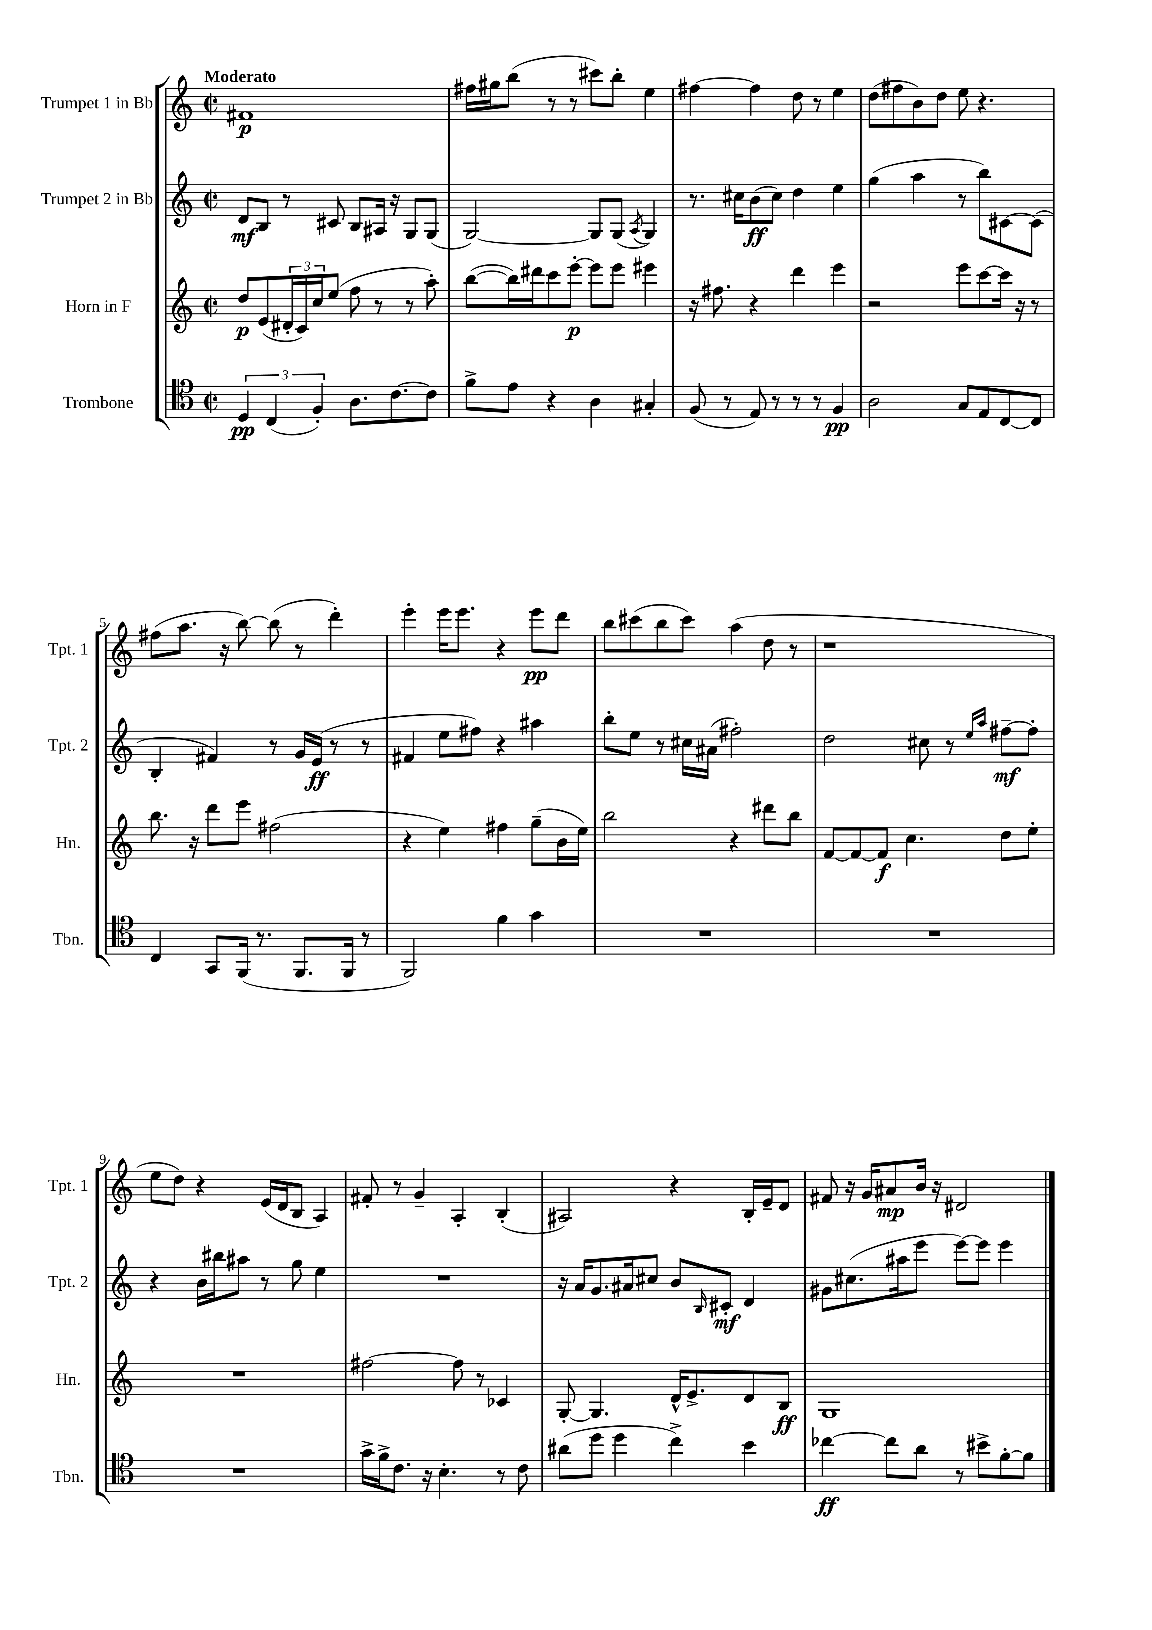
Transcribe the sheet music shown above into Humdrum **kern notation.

**kern	**kern	**kern	**kern
*staff4	*staff3	*staff2	*staff1
*clefC4	*clefG2	*clefG2	*clefG2
*k[]	*k[]	*k[]	*k[]
*M2/2	*M2/2	*M2/2	*M2/2
*met(c|)	*met(c|)	*met(c|)	*met(c|)
6D	8dd	8d	1f#
.	(8e	8B	.
(6C	.	.	.
.	24d#'	8r	.
.	24c)	.	.
6F')	24cc	.	.
.	(8ee	8c#	.
8.A	8ff	8B	.
.	8r	16A#	.
[8.c	.	16r	.
.	8r	8G	.
8c]	8aa')	(8G	.
=	=	=	=
8f^	([8bb	[2G)	16ff#
.	.	.	16gg#
8e	16bb])	.	(8bb
.	16ddd#	.	.
4r	8ccc	.	8r
.	[8eee'	.	8r
4A	8eee]	8G]	8ccc#)
.	8eee	(8G	8bb'
.	.	8qA	.
4G#'	4eee#	4G)	4ee
=	=	=	=
(8F	16r	8.r	[4ff#
.	8.ff#	.	.
8r	.	.	.
.	.	16cc#	.
8E)	4r	(8b	4ff#]
8r	.	8cc#)	.
8r	4ddd	4dd	8dd
8r	.	.	8r
4F	4eee	4ee	4ee
=	=	=	=
2A	2r	(4gg	(8dd
.	.	.	8ff#
.	.	4aa	8b)
.	.	.	8dd
8G	8eee	8r	8ee
8E	[8ccc	8bb)	4.r
[8C	16ccc]	[8c#	.
.	16r	.	.
8C]	8r	(8c#]	.
=	=	=	=
4C	8.bb	4B'	(8ff#
.	.	.	8.aa
.	16r	.	.
8GG	8ddd	4f#)	.
.	.	.	16r
(16FF	8eee	.	[8bb)
8.r	.	.	.
.	(2ff#	8r	(8bb]
8.FF	.	16g	8r
.	.	(16e	.
.	.	8r	4ddd')
16FF	.	.	.
8r	.	8r	.
=	=	=	=
2FF)	4r	4f#	4eee'
.	4ee)	8ee	16eee
.	.	.	8.eee
.	.	8ff#)	.
4f	4ff#	4r	4r
4g	(8gg~	4aa#	8eee
.	16b	.	8ddd
.	16ee)	.	.
=	=	=	=
1r	2bb	8bb'	8bb
.	.	8ee	(8ccc#
.	.	8r	8bb
.	.	16cc#	8ccc#)
.	.	(16a#	.
.	4r	2ff#')	(4aa
.	8ddd#	.	8dd
.	8bb	.	8r
=	=	=	=
1r	[8f	2dd	1r
.	8f_	.	.
.	8f]	.	.
.	4.cc	.	.
.	.	8cc#	.
.	.	8r	.
.	.	16qqee	.
.	.	16qqaa	.
.	8dd	[8ff#~	.
.	8ee'	8ff#']	.
=	=	=	=
1r	1r	4r	8ee
.	.	.	8dd)
.	.	16b	4r
.	.	16bb#	.
.	.	8aa#	.
.	.	8r	(16e
.	.	.	16d
.	.	8gg	8B
.	.	4ee	4A)
=	=	=	=
16g^	[2ff#	1r	8f#'
16f^	.	.	.
8.c	.	.	8r
.	.	.	4g~
16r	.	.	.
4.B'	.	.	.
.	8ff#]	.	4A'
.	8r	.	.
8r	4c-	.	(4B'
8c	.	.	.
=	=	=	=
(8a#	[8G'	16r	2A#)
.	.	16a	.
8dd	4.G]	8.g	.
4dd	.	.	.
.	.	16a#	.
.	.	8cc#	.
4cc^)	16d^^	8b	4r
.	8.e^	.	.
.	.	16qqB	.
.	.	8c#'	.
4b	8d	4d	16B'
.	.	.	16e~
.	8B	.	8d
=	=	=	=
[4cc-	1G	8g#	8f#
.	.	(8.cc#	16r
.	.	.	16g
8cc-]	.	.	8a#
.	.	16aa#	.
8a	.	8eee	16b
.	.	.	16r
8r	.	[8eee)	2d#
8b#^	.	8eee]	.
[8f'	.	4eee	.
8f]	.	.	.
==	==	==	==
*-	*-	*-	*-
